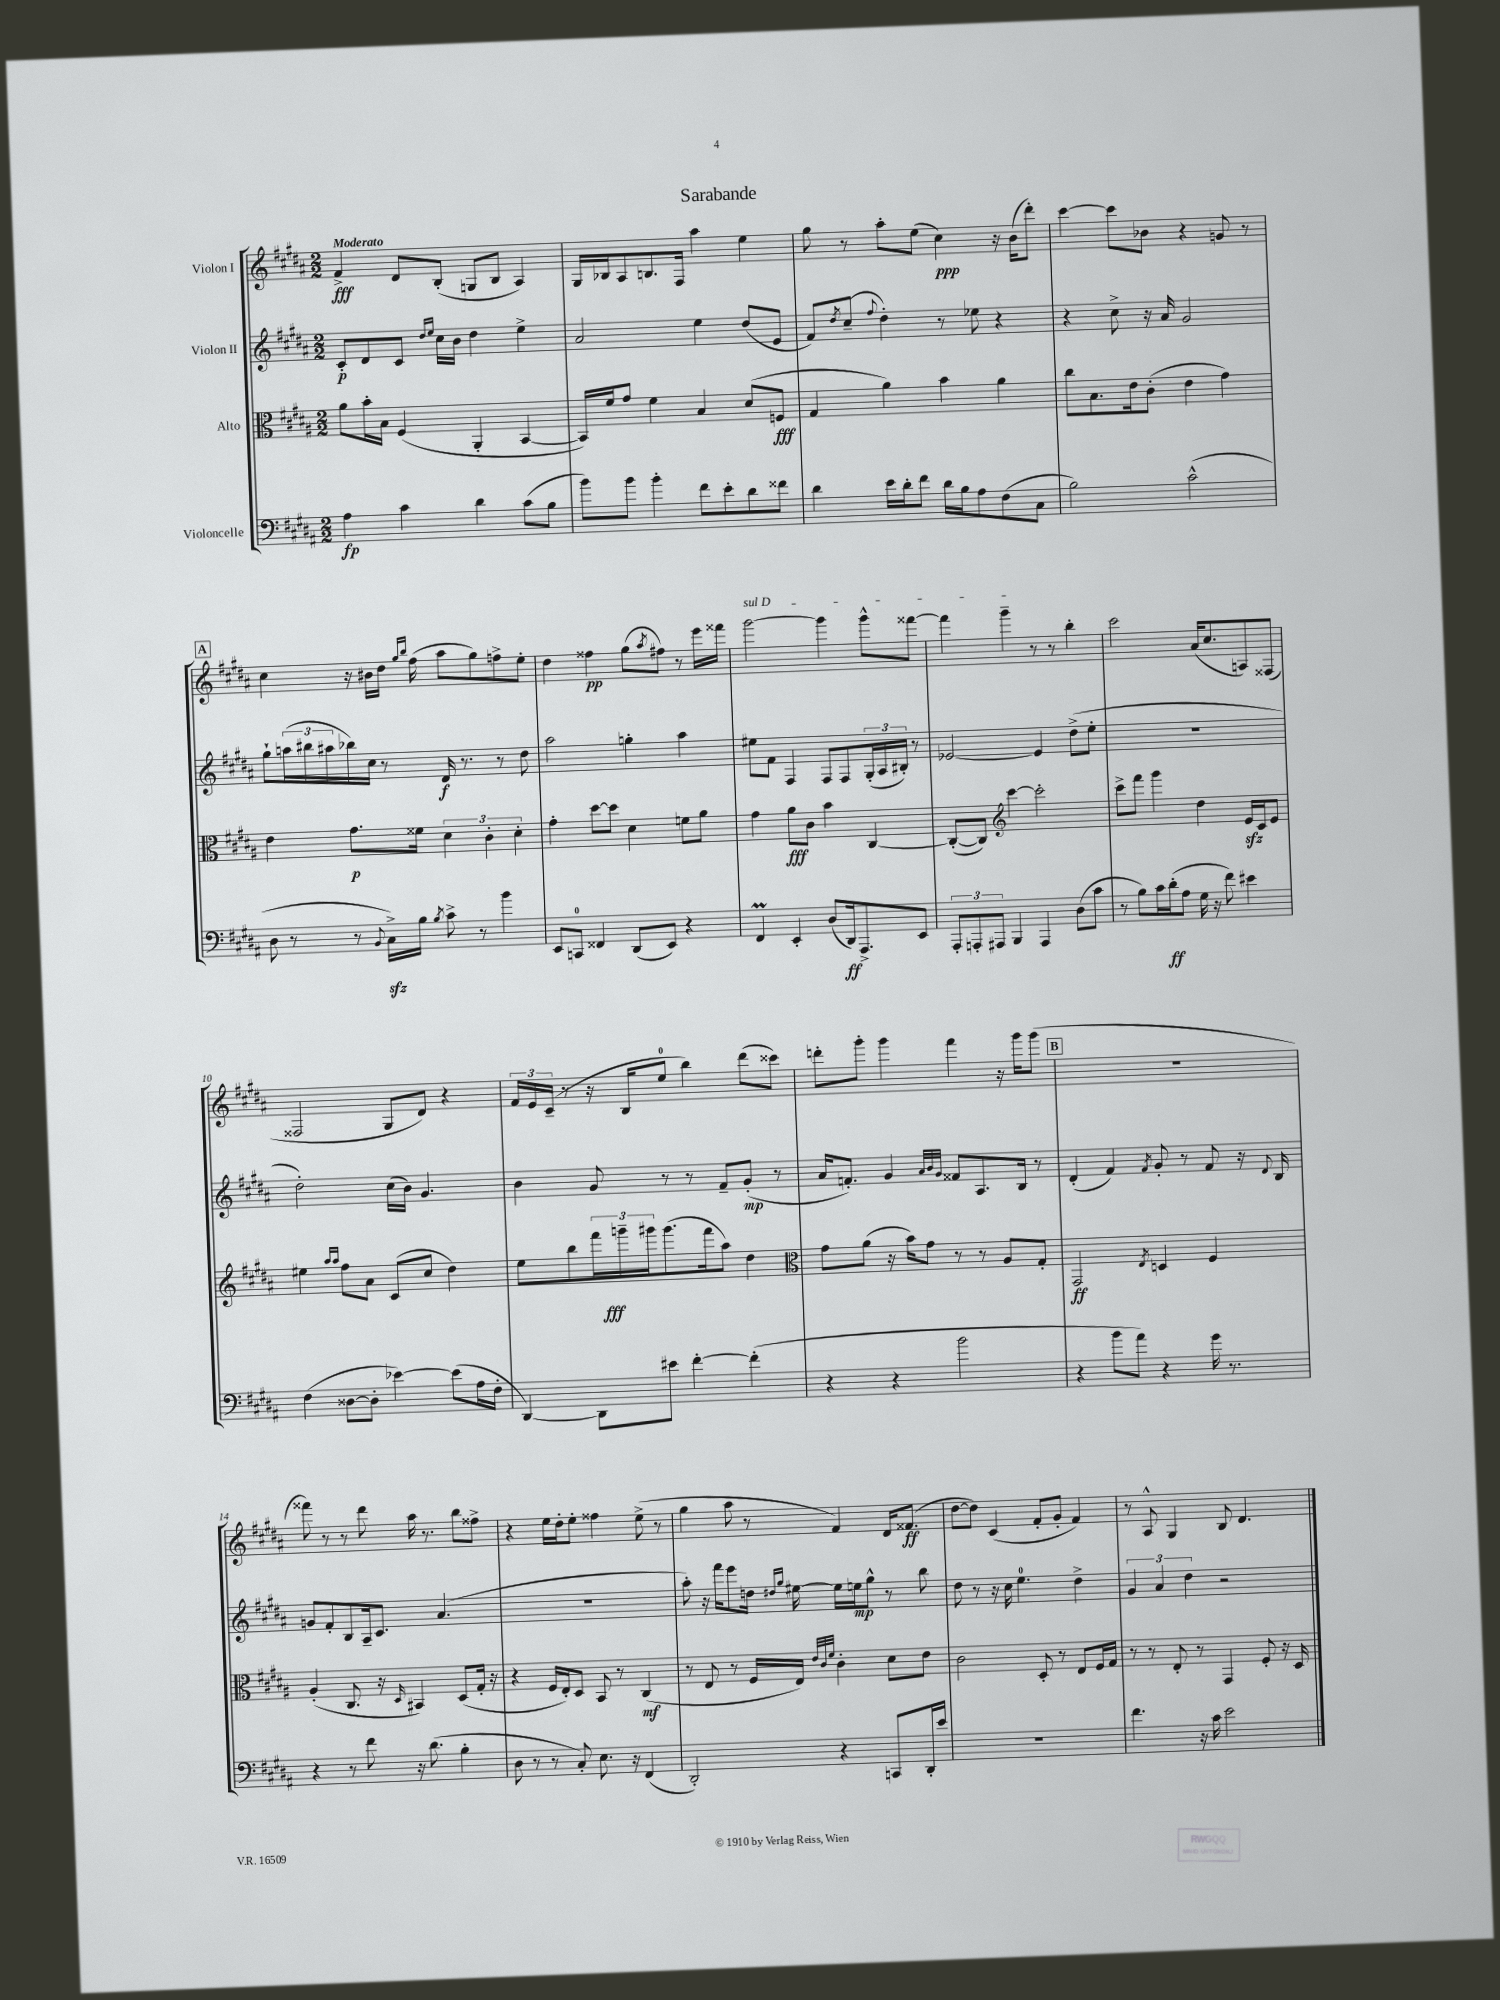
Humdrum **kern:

**kern	**dynam	**kern	**dynam	**kern	**dynam	**kern	**dynam
*part4	*part4	*part3	*part3	*part2	*part2	*part1	*part1
*staff4	*staff4	*staff3	*staff3	*staff2	*staff2	*staff1	*staff1
*I"Violoncelle	*	*I"Alto	*	*I"Violon II	*	*I"Violon I	*
*clefF4	*	*clefC3	*	*clefG2	*	*clefG2	*
*k[f#c#g#d#a#]	*	*k[f#c#g#d#a#]	*	*k[f#c#g#d#a#]	*	*k[f#c#g#d#a#]	*
*M2/2	*	*M2/2	*	*M2/2	*	*M2/2	*
=1	=1	=1	=1	=1	=1	=1	=1
!	!	!	!	!	!	!LO:TX:a:B:t=Moderato	!
4A#\	fp	8a#\L	.	8c#'/L	p	4f#^/	fff
.	.	16b'\L	.	8d#/	.	.	.
.	.	16B\JJ	.	.	.	.	.
4c#\	.	(4F#/	.	8c#/J	.	8d#/L	.
.	.	.	.	16qqdd#/LL	.	.	.
.	.	.	.	16qqee/JJ	.	.	.
.	.	.	.	16cc#\LL	.	(8B'/J	.
.	.	.	.	16b\JJ	.	.	.
4d#\	.	4AA#'/	.	4dd#\	.	8Gn/L	.
.	.	.	.	.	.	8B/J	.
(8c#\L	.	[4BB/	.	4ee^\	.	4A#/)	.
8B\J	.	.	.	.	.	.	.
=2	=2	=2	=2	=2	=2	=2	=2
8b\L)	.	16BB/LL])	.	2a#/	.	16G#/LL	.
.	.	16f#/J	.	.	.	16B-X/J	.
8b\J	.	8g#/J	.	.	.	8A#/	.
4b'\	.	4f#\	.	.	.	8.Bn/	.
.	.	.	.	.	.	16F#/Jk	.
8f#\L	.	4B/	.	4ee\	.	4aa#\	.
8e'\	.	.	.	.	.	.	.
8d#\	.	(8d#/L	.	(8dd#/L	.	4ee\	.
8f##X\J	.	8Fn/J	fff	8e/J	.	.	.
=3	=3	=3	=3	=3	=3	=3	=3
4d#\	.	4G#/	.	8f#/L)	.	8gg#\	.
.	.	.	.	8qdd#/	.	.	.
.	.	.	.	(8cc#~/J	.	8r	.
.	.	.	.	8qqff#/	.	.	.
16e\LL	.	4a#\)	.	4dd#'\)	.	8aa#'\L	.
16d#'\J	.	.	.	.	.	.	.
8f#\J	.	.	.	.	.	(8ee\J	.
16d#\LL	.	4b\	.	8r	.	4cc#\)	ppp
16B\J	.	.	.	.	.	.	.
8A#\	.	.	.	8ee-X\	.	.	.
(8F#\	.	4a#\	.	4r	.	16r	.
.	.	.	.	.	.	(16b\KL	.
8C#\J	.	.	.	.	.	8ddd#'\J)	.
=4	=4	=4	=4	=4	=4	=4	=4
2B\)	.	8cc#\L	.	4r	.	[4ccc#\	.
.	.	8.B\	.	.	.	.	.
.	.	.	.	8cc#^\	.	8ccc#\L]	.
.	.	16e\k	.	.	.	.	.
.	.	(8c#'\J	.	16r	.	8b-X\J	.
.	.	.	.	16a#/	.	.	.
(2c#^^\	.	4e\	.	2g#/	.	4r	.
.	.	4g#\)	.	.	.	8gn/	.
.	.	.	.	.	.	8r	.
!!LO:LB:g=z
!!LO:REH:place=s1:t=A
=5	=5	=5	=5	=5	=5	=5	=5
8D#\	.	4e\	.	8gg#`\L	.	4cc#\	.
8r	.	.	.	(24aan\L	.	.	.
.	.	.	.	24bb#X\	.	.	.
.	.	.	.	24aa#X\	.	.	.
8r	.	8.g#\L	p	16bb-X\)	.	16r	.
.	.	.	.	16cc#\JJ	.	16b#X\LL	.
8qqBB/	.	.	.	.	.	.	.
16C#zz^\LL)	.	.	.	8r	.	16dd#\JJ	.
.	.	.	.	.	.	16qqgg#/LL	.
.	.	.	.	.	.	16qqbb/JJ	.
16B\JJ	.	16f##X\Jk	.	.	.	(16ff#\	.
8qB/	.	.	.	.	.	.	.
8c#^\	.	6d#\	.	16d#/	f	8aa#\L	.
.	.	.	.	8.r	.	.	.
8r	.	.	.	.	.	8gg#\)	.
.	.	6c#'\	.	.	.	.	.
4b\	.	.	.	8r	.	8ffn^\	.
.	.	6d#'\	.	.	.	.	.
.	.	.	.	8dd#\	.	8ee'\J	.
=6	=6	=6	=6	=6	=6	=6	=6
8EE/L	.	4g#'\	.	2aa#\	.	4dd#\	.
8CCn/J	.	.	.	.	.	.	.
4FF##X/	.	[8dd#\L	.	.	.	4ff##X\	pp
.	.	8dd#\J]	.	.	.	.	.
(8DD#/L	.	4d#\	.	4ggn'\	.	(8gg#\L	.
.	.	.	.	.	.	8qaa#/	.
8EE/J)	.	.	.	.	.	8ff#X\J)	.
4r	.	8fn\L	.	4aa#\	.	8r	.
.	.	8a#\J	.	.	.	16eee\LL	.
.	.	.	.	.	.	16fff##X\JJ	.
=7	=7	=7	=7	=7	=7	=7	=7
!	!	!	!	!	!	!LO:TX:a:i:t=sul D	!
4FF#M/	.	4g#\	.	8ee#X\L	.	[2ggg#\	.
.	.	.	.	8f#\J	.	.	.
4EE'/	.	8a#\L	fff	4F#/	.	.	.
.	.	8c#\J	.	.	.	.	.
(8D#/L	.	4b\	.	8F#/L	.	4ggg#\]	.
16DD#/k)	ff	.	.	8F#/	.	.	.
8.AAA#^/	.	.	.	.	.	.	.
.	.	[4C#/	.	(24G#'/L	.	8ggg#^^\L	.
.	.	.	.	24A#/	.	.	.
.	.	.	.	24B#X'/JJ)	.	.	.
8EE/J	.	.	.	8r	.	[8fff##X\J	.
=8	=8	=8	=8	=8	=8	=8	=8
12AAA#'/L	.	(8C#'/L_	.	[2e-X/	.	4fff##\]	.
12AAAn'/	.	.	.	.	.	.	.
.	.	8C#/J])	.	.	.	.	.
12AAA#X/J	.	.	.	.	.	.	.
*	*	*clefG2	*	*	*	*	*
4BBB/	.	[4ccc#\	.	.	.	4ggg#~\	.
4AAA#/	.	2ccc#'\]	.	4e-/]	.	8r	.
.	.	.	.	.	.	8r	.
(8D#\L	.	.	.	(8dd#^\L	.	4bb'\	.
8c#\J	.	.	.	8ee'\J	.	.	.
=9	=9	=9	=9	=9	=9	=9	=9
8r	.	8ccc#^\L	.	1r	.	2ccc#\	.
8B\L)	.	8fff#\J	.	.	.	.	.
16c#\L	.	4ggg#\	.	.	.	.	.
(16d#'\J	ff	.	.	.	.	.	.
8A#\J	.	.	.	.	.	.	.
16G#\	.	4dd#\	.	.	.	(16a#/KL	.
16r	.	.	.	.	.	8.cc#/	.
8f#\)	.	.	.	.	.	.	.
4e#X\	.	16ezz/LL	.	.	.	8An/)	.
.	.	16c#/J	.	.	.	.	.
.	.	8e/J	.	.	.	(8F##X/J	.
!!LO:LB:g=z
=10	=10	=10	=10	=10	=10	=10	=10
(4F#\	.	4ee#X\	.	2dd#'\)	.	2F##X/	.
.	.	16qqaa#/LL	.	.	.	.	.
.	.	16qqaa#/JJ	.	.	.	.	.
[8D##X\L	.	8ff#\L	.	.	.	.	.
8D##'\J]	.	8a#\J	.	.	.	.	.
[4e-X\)	.	(8c#/L	.	(16cc#\LL	.	8G#/L	.
.	.	.	.	16b\JJ)	.	.	.
.	.	8cc#/J	.	4.g#/	.	8d#/J)	.
(8e-\L]	.	4dd#\)	.	.	.	4r	.
16A#\L	.	.	.	.	.	.	.
16F#'\JJ	.	.	.	.	.	.	.
=11	=11	=11	=11	=11	=11	=11	=11
[4DD#/)	.	8ee\L	.	4b\	.	24f#/LL	.
.	.	.	.	.	.	24e/	.
.	.	.	.	.	.	(24c#~/JJ	.
.	.	8bb\	.	.	.	8r	.
8DD#\L]	.	24fff#\L	.	8g#/	.	16r	.
.	.	24gggn~\	fff	.	.	.	.
.	.	.	.	.	.	16B/KL	.
.	.	24ggg#X\J	.	.	.	.	.
8e#X\J	.	(8.ggg#\	.	8r	.	8ee/J	.
[4f#'\	.	.	.	8r	.	4bb\)	.
.	.	16fff#\k	.	.	.	.	.
.	.	8aa#\J)	.	8f#~/L	.	.	.
(4f#'\]	.	4dd#\	.	(8g#'/J	mp	(8ddd#\L	.
.	.	.	.	8r	.	8ccc##X\J)	.
=12	=12	=12	=12	=12	=12	=12	=12
*	*	*clefC3	*	*	*	*	*
4r	.	8g#\L	.	16a#/KL	.	8dddn'\L	.
.	.	.	.	8.fn'/J)	.	.	.
.	.	(8a#\J	.	.	.	8ggg#'\J	.
4r	.	16r	.	4g#/	.	4ggg#\	.
.	.	16b\KL)	.	.	.	.	.
.	.	8g#\J	.	.	.	.	.
.	.	.	.	32qqa#/LLL	.	.	.
.	.	.	.	32qqb/	.	.	.
.	.	.	.	32qqg#/JJJ	.	.	.
2b\	.	8r	.	8f##X/L	.	4fff#\	.
.	.	8r	.	8.A#/	.	.	.
.	.	8A#/L	.	.	.	16r	.
.	.	.	.	16B/Jk	.	16ggg#\KL	.
.	.	8G#'/J	.	8r	.	(8ggg#\J	.
!!LO:REH:place=s1:t=B
=13	=13	=13	=13	=13	=13	=13	=13
4r	.	2GG#/	ff	(4d#'/	.	1r	.
8b\L	.	.	.	4f#/)	.	.	.
8a#\J)	.	.	.	.	.	.	.
.	.	8qE/	.	8qf#/	.	.	.
4r	.	4Dn/	.	8g#'/	.	.	.
.	.	.	.	8r	.	.	.
16g#\	.	4F#/	.	8f#/	.	.	.
8.r	.	.	.	.	.	.	.
.	.	.	.	16r	.	.	.
.	.	.	.	8qqd#/	.	.	.
.	.	.	.	16B/	.	.	.
!!LO:LB:g=z
=14	=14	=14	=14	=14	=14	=14	=14
4r	.	(4A#'/	.	8gn/L	.	8fff##X\)	.
.	.	.	.	8f#'/	.	8r	.
8r	.	8.C#/	.	8B/	.	8r	.
8f#\	.	.	.	16A#~/k	.	8ddd#\	.
.	.	16r	.	8.c#/J	.	.	.
.	.	16qqD#/	.	.	.	.	.
16r	.	4BB#X/)	.	.	.	16aa#\	.
(8.d#\	.	.	.	.	.	8.r	.
.	.	.	.	(4.a#/	.	.	.
4B'\	.	(8D#/L	.	.	.	8bb\L	.
.	.	16G#'/Jk	.	.	.	8ff##X^\J	.
.	.	16r	.	.	.	.	.
=15	=15	=15	=15	=15	=15	=15	=15
8D#\	.	4r	.	1r	.	4r	.
8r	.	.	.	.	.	.	.
8r	.	16F#/LL	.	.	.	16ee\LL	.
.	.	16E'/J)	.	.	.	16dd#'\J	.
8C#'/)	.	8D#/J	.	.	.	8ee'\J	.
8.E\	.	8BB/	.	.	.	4ff##X\	.
.	.	8r	.	.	.	.	.
16r	.	.	.	.	.	.	.
(4FF#/	.	(4C#/	mf	.	.	(8ee^\	.
.	.	.	.	.	.	8r	.
=16	=16	=16	=16	=16	=16	=16	=16
2DD#'/)	.	8r	.	8aa#'\)	.	4gg#\	.
.	.	8E/	.	16r	.	.	.
.	.	.	.	16fff#\KL	.	.	.
.	.	8r	.	8eee\	.	8aa#\	.
.	.	16F#/LL	.	16ddn\Jk	.	8r	.
.	.	.	.	16qqdd#X/LL	.	.	.
.	.	.	.	16qqgg#/JJ	.	.	.
.	.	16E/JJ)	.	[16ee#X\	.	.	.
.	.	32qqe/LLL	.	.	.	.	.
.	.	32qqc#/	.	.	.	.	.
.	.	32qqf#/JJJ	.	.	.	.	.
4r	.	4c#'\	.	16ee#\LL]	.	4f#/)	.
.	.	.	.	16een\J	mp	.	.
.	.	.	.	8gg#^^\J	.	.	.
8CCn/L	.	8d#\L	.	8r	.	16d#/KL	.
.	.	.	.	.	.	(8.f##X/J	ff
16DD#'/L	.	8e\J	.	8bb\	.	.	.
16e/JJ	.	.	.	.	.	.	.
=17	=17	=17	=17	=17	=17	=17	=17
1r	.	2c#\	.	8dd#\	.	[8dd#\L	.
.	.	.	.	8r	.	8dd#\J])	.
.	.	.	.	16r	.	(4c#/	.
.	.	.	.	16cc#\	.	.	.
.	.	.	.	4.ee\	.	.	.
.	.	8D#'/	.	.	.	8f#'/L	.
.	.	8r	.	.	.	8g#'/J	.
.	.	8E/L	.	4dd#^\	.	4f#/)	.
.	.	16F#/L	.	.	.	.	.
.	.	16G#/JJ	.	.	.	.	.
=18	=18	=18	=18	=18	=18	=18	=18
4.f#\	.	8r	.	6g#/	.	8r	.
.	.	8r	.	.	.	8A#^^/	.
.	.	.	.	6a#/	.	.	.
.	.	8E'/	.	.	.	4G#/	.
.	.	.	.	6dd#\	.	.	.
16r	.	8r	.	.	.	.	.
16c#\	.	.	.	.	.	.	.
2e\	.	4GG#/	.	2r	.	8B/	.
.	.	.	.	.	.	4.d#/	.
.	.	8F#'/	.	.	.	.	.
.	.	16r	.	.	.	.	.
.	.	16D#/	.	.	.	.	.
==	==	==	==	==	==	==	==
*-	*-	*-	*-	*-	*-	*-	*-
